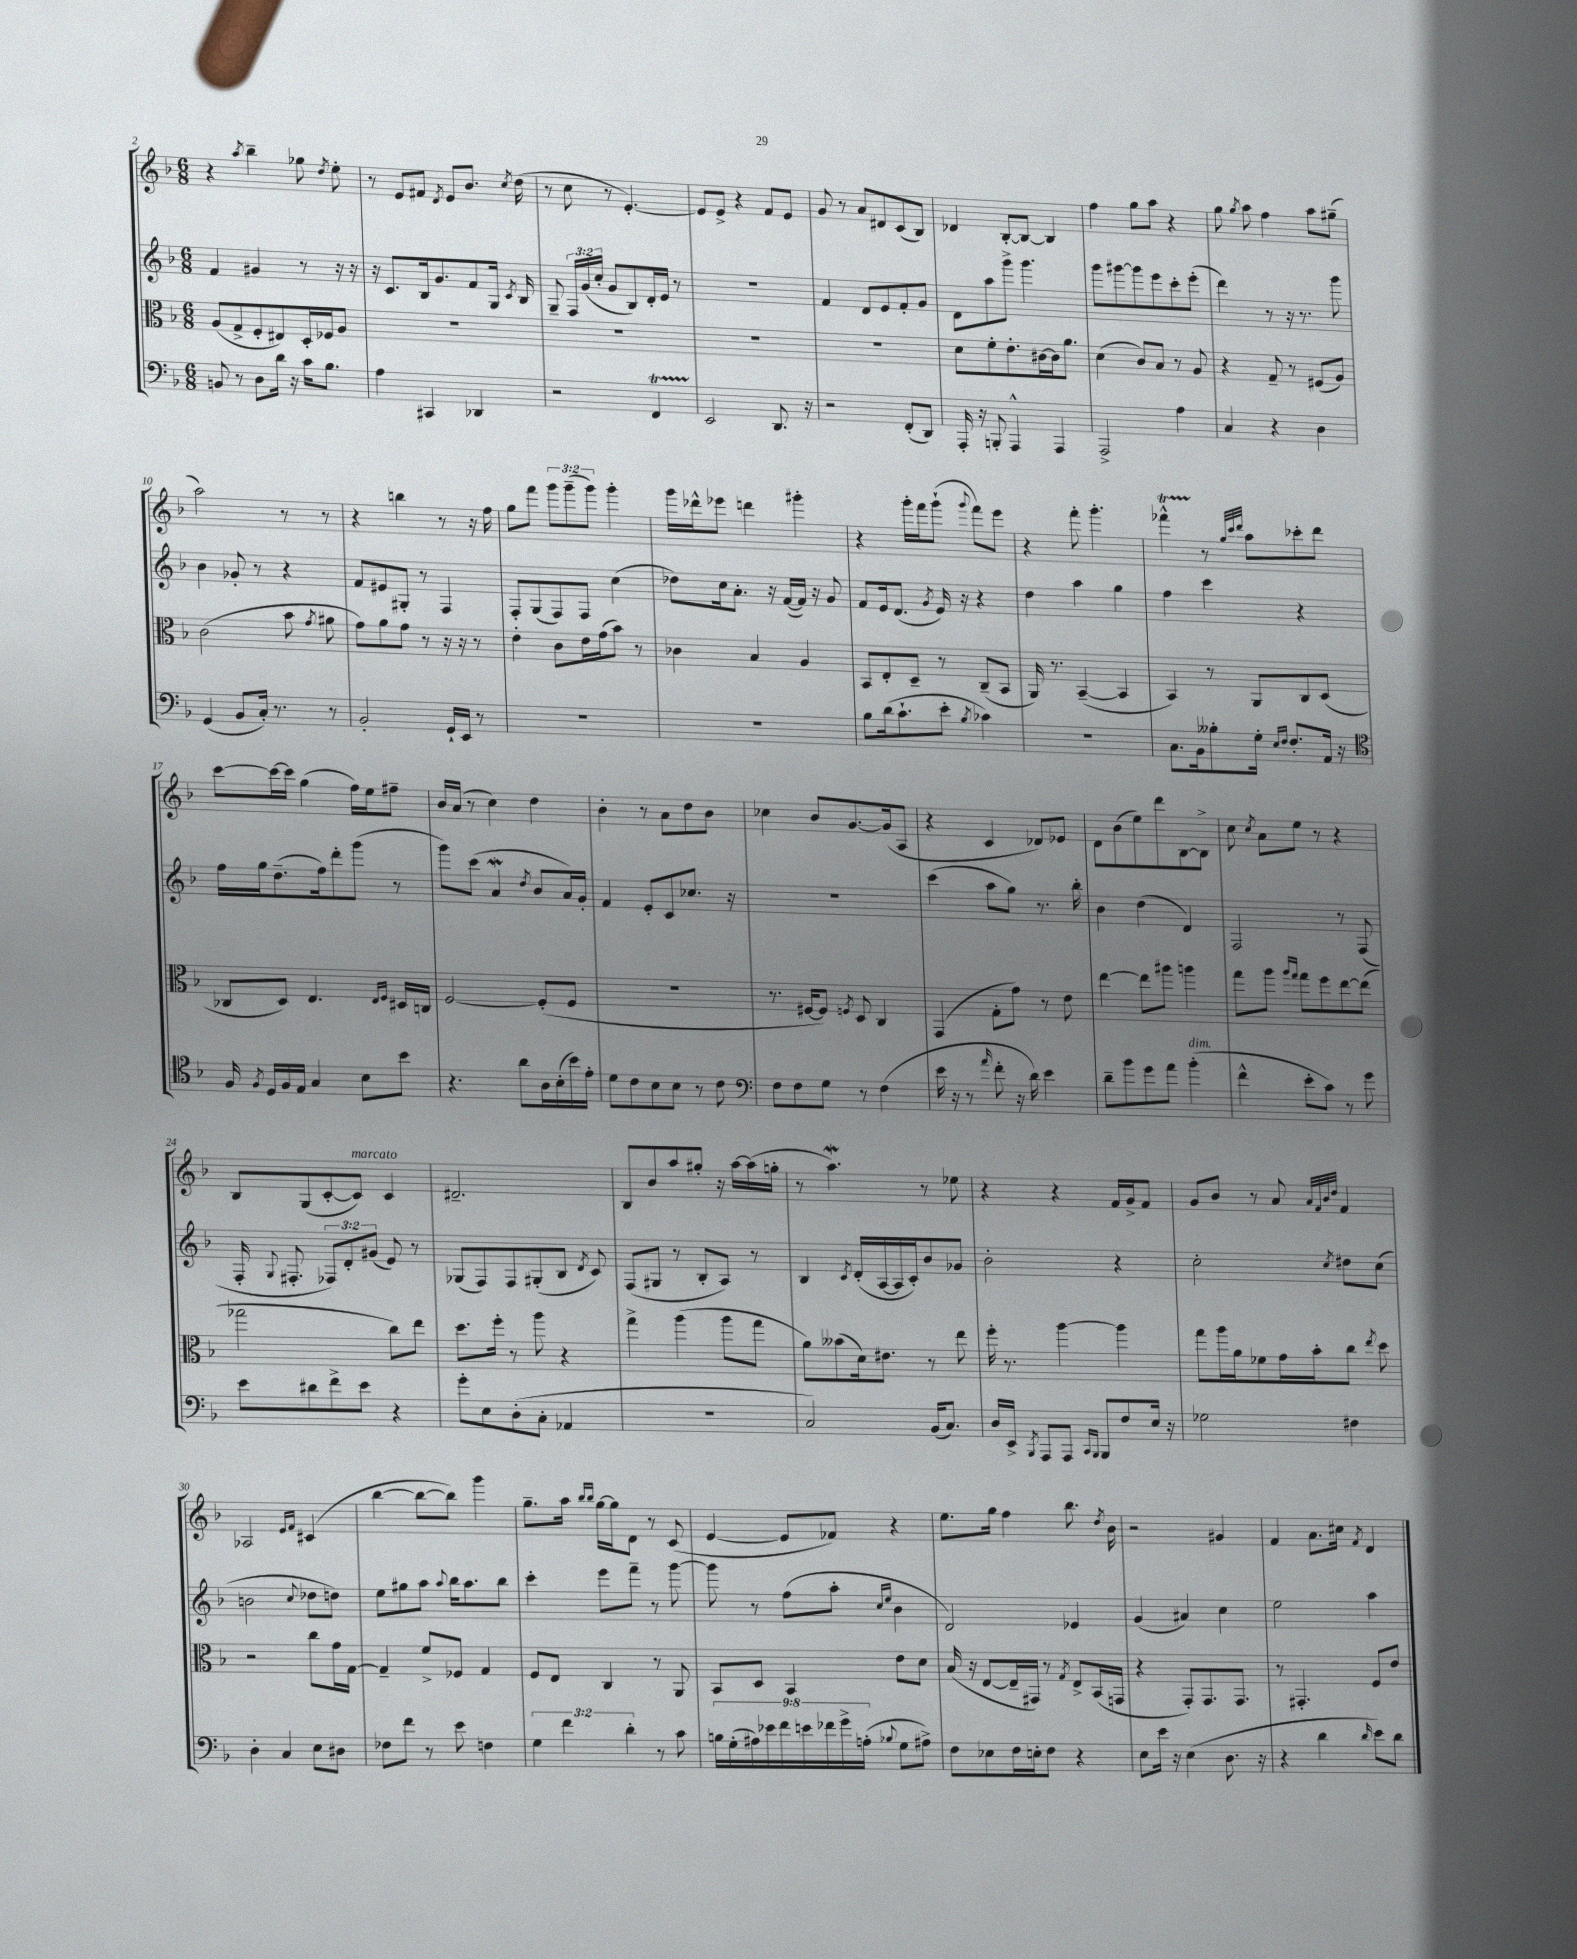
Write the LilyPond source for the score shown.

<<
\new StaffGroup <<
\new Staff = "s0" {
    \clef treble \key f \major \numericTimeSignature \time 6/8 \override Staff.TupletNumber.text = #tuplet-number::calc-fraction-text
    \autoBeamOff r4 \acciaccatura { a''8 } bes''4-- ges''8 \acciaccatura { d''8 } e''8-. |
    r8 e'8[ fis'8] \acciaccatura { d'8 } e'8[ bes'8.] \acciaccatura { c''8 } d''16( |
    r8 c''8 r8 e'4.~-.) |
    e'8[ e'8]-> r4 f'8[ e'8] |
    g'8 r8 a'8[ dis'8 c'8( bes8]) |
    des'4 bes8[~-. bes8]~ bes4 |
    f''4 g''8[ a''8] r4 |
    g''8 \acciaccatura { g''8 } a''8 f''4 a''8[ gis''8]--( |
    a''2) r8 r8 |
    r4 b''4 r8 r16 f''16 |
    g''8[ f'''8] \tuplet 3/2 { g'''8[ g'''8--( g'''8]) } g'''4-. |
    g'''16[ des'''16-^ ees'''8] d'''4 gis'''4-. |
    r4 g'''16[-. f'''16 g'''8]-!( \appoggiatura { g'''8 } f'''8[) e'''8] |
    r4 f'''8-. g'''4.-. |
    fes'''4-^\startTrillSpan r8\stopTrillSpan \grace { g''32[ c'''32 d'''32] } a''8[ ces'''8-. d'''8] |
    c'''8[~ c'''16~ c'''16] g''4( f''16[) e''16 fis''8]-- |
    bes'16[ a'16]( r8 c''4) d''4 |
    bes'4-. r8 a'8[ d''8 bes'8] |
    ces''4 bes'8[ g'8.~ g'16( a8] |
    r4 c'4 des'8[) ees'8] |
    d'8[ bes'8( e''8) d'''8 bes8~ bes8]-> |
    c''8 \acciaccatura { c''8 } a'8[ e''8] r8 r4 |
    bes8[ g8( c'8~-. c'8]^\markup { \italic "marcato" }) c'4 |
    dis'2.-- |
    bes8[ bes'8 a''8 gis''8]-. r16 a''16[~ a''16( g''16]-. |
    r8 a''4.\mordent) r8 ees''8 |
    r4 r4 f'16[ g'16-> f'8] |
    g'8[ bes'8] r8 a'8 \grace { a'32[ f'32 bes'32 d''32] } f'4 |
    aes2 \grace { e'16[ f'16] } cis'4( |
    bes''4~ bes''8[~ bes''8]) g'''4 |
    g''8.[-- a''16] \grace { bes''16[ bes''16] } g''16[~ g''16 d'8] r8 c'8( |
    e'4~ e'8[ fes'8]) r4 |
    e''8.[ g''16] f''4 bes''8. \acciaccatura { d''8 } bes'16 |
    r2 gis'4 |
    f'4 a'8.[ cis''16] \acciaccatura { f'8 } d'4 \bar "|." |
}
\new Staff = "s1" {
    \clef treble \key f \major \numericTimeSignature \time 6/8 \override Staff.TupletNumber.text = #tuplet-number::calc-fraction-text
    \autoBeamOff f'4 gis'4 r8 r16 r16 |
    r16 c'8.[ bes16 g'8. f'8 g16] \acciaccatura { c'8 } bes16 |
    g8-- \tuplet 3/2 { f16[ g'16( c''16]-. } g'8[ bes8) d'16-. e'16] r8 |
    R2. |
    f'4 d'8[ e'8 f'8-. g'8] |
    d'8[ a''8 g'''8]-> g'''4. |
    g'''8[ gis'''8~ gis'''8 e'''8 c'''8-. e'''8]-.( |
    d'''4) r8 r16 r8. g'''8 |
    bes'4 ges'8-. r8 r4 |
    f'8[ eis'8 gis8]-. r8 f4 |
    f8[-. g8( f8) f8] c''4( |
    des''8[) c''16 a'8.]-. r16 f'16[~( f'16]) r16 g'8 |
    f'8[ e'16 d'8.]( \acciaccatura { g'8 } e'16) r16 r4 |
    d''4 a''4 g''4 |
    f''4 c'''4 r4 |
    f''16[ g''16 d''8.--( f''16) d'''8-. g'''8]( r8 |
    g'''8[) c'''8]( a'4\mordent \acciaccatura { d''8 } bes'8[ a'16) g'16]-. |
    f'4 e'8[-. c'8 ces''8.] r16 |
    R2. |
    c'''4( a''8[ g''8]) r8. bes''16-. |
    bes'4 d''4( d'4) |
    f2 r8 f8( |
    f16-. \appoggiatura { g8 } fis8.-. \tuplet 3/2 { fes8[) d'8-. gis'8]( } e'8) r8 |
    ges8[( f8) f8 gis8-.( bes8] \acciaccatura { d'8 } c'8) |
    f8[( gis8] r8 bes8[-. a8]) r8 |
    bes4 \acciaccatura { c'8 } d'16[-.( a16~ a16 c'16-.) bes'8 ges'8] |
    bes'2-. r4 |
    c''2-. \acciaccatura { c''8 } dis''8[ c''8]( |
    b'2 \appoggiatura { c''8 } des''8[ d''8]) |
    e''8[ gis''8 a''8] \appoggiatura { a''8 } bes''16[ a''8. bes''8] |
    c'''4-. e'''8[ f'''8]-- r8 g'''8~ |
    g'''8 r8 f''8[( a''8]-. \grace { c''16[ e''16] } bes'4 |
    d'2) ees'4 |
    g'4( ais'4) c''4 |
    e''2 a''4 \bar "|." |
}
\new Staff = "s2" {
    \clef alto \key f \major \numericTimeSignature \time 6/8
    \autoBeamOff a8[( g8-> f8-. eis8) d16-. fes16 a8] |
    R2. |
    R2. |
    R2. |
    R2. |
    d'8[ f'8-. e'8.-. cis'16~ cis'16 a'8.] |
    d'4( c'8[) bes8] r8 a8 |
    r4 g8-- r8 fis8[( a8]) |
    c'2( bes'8 \acciaccatura { g'8 } ais'8 |
    g'8[) a'8 g'8] r8 r16 r16 r8 |
    e'4-. c'8[ e'16 g'16( bes'8]) r8 |
    ces'4 bes4 a4 |
    bes,8[ e8-. d8]-- r8 c8[--( bes,8] |
    a,16) r8. bes,4~--( bes,4 |
    bes,4) r8 a,8[ c8 d8]( |
    ces8[ d8]) e4. \grace { e16[ f16] } dis16[ c16] |
    f2~ f8[-.( f8] |
    R2. |
    r8. fis16[~ fis8]) \acciaccatura { f8 } d8 c4 |
    g,4( g8[-. g'8]) r8 e'8 |
    e''4~ e''8[ ais''8] a''4 |
    g''8[ a''8] \grace { a''16[ g''16] } g''8[ f''8 e''8~ e''8]( |
    ges''2 c''8[) e''8] |
    d''8.[ f''16]-. r8 a''8 r4 |
    g''4-> a''4( a''8[ g''8] |
    a'8[) beses'8( d'16) eis'8.] r8 e''8 |
    f''16-. r8. a''4~ a''4 |
    g''8[ a''16 a'16 fes'8 g'16 bes'16-. c''8] \acciaccatura { e''8 } d''8 |
    r2 c''8[ g'16 g16]~ |
    g4-- f'8[-> fes8] g4 |
    f8[ e8] c4 r8 a,8 |
    bes,8[ d8] bes,4 e'8[ d'8] |
    bes16( r16 e8[~ e16-- gis,16]) r8 \acciaccatura { g8 } e8[-> bes,16( g,16] |
    r4 g,8[-.) g,8. g,8.] |
    r8 gis,4.-. f8[ e'8] \bar "|." |
}
\new Staff = "s3" {
    \clef bass \key f \major \numericTimeSignature \time 6/8 \override Staff.TupletNumber.text = #tuplet-number::calc-fraction-text
    \autoBeamOff b,8 r8 d8[ d'16] r16 c'16[ bes8.] |
    a4 cis,4 des,4 |
    r2 f,4\startTrillSpan |
    e,2\stopTrillSpan d,8. r16 |
    r2 f,8[-.( d,8]) |
    a,,16-. r16 b,,8-. a,,4-^ a,,4 |
    a,,2-> a4 |
    c4 r4 d4 |
    g,4( bes,8[ c16]-.) r8. r8 |
    bes,2-. g,16[-! e,16] r8 |
    R2. |
    R2. |
    bes8[ d'16( c'8.-! e'8]-. \acciaccatura { bes8 } ces'4) |
    R2. |
    c8.[ bes,16 beses8-. g16]-. \grace { e16[ f16] } f8.[-. a,16] r16 |
    \clef tenor f16 \acciaccatura { f8 } d16[ f16 e16] g4 bes8[ bes'8] |
    r4. a'8[ a16 bes16-.( bes'16) e'16]-. |
    d'8[ c'8 bes8 bes8] r8 c'8 |
    \clef bass f8[ f8 g8] r8 f4( |
    e'16 r16 r8 \grace { a'16 } f'8-. r16 d'16) e'4 |
    d'8[-- bes'8 g'8 a'8] bes'4-.^\markup { \italic "dim." }( |
    f'4-^ e'8[-. c'8]) r8 g'8 |
    e'8[ dis'8 f'8-> e'8] r4 |
    g'8[-. e8 d8-.( c8]-. aes,4 |
    R2. |
    c2) bes,16[( c8.]) |
    d16[ e,16]-> \acciaccatura { bes,,8 } a,,8[ a,,8] \grace { c,16[ bes,,16] } bes,,8[ f8 e16] r16 |
    ges2 fis4 |
    d4-. c4 e8[ dis8] |
    fes8[ f'8] r8 e'8 f4 |
    \tuplet 3/2 { g4 f'4 d'4-. } r8 c'8 |
    \tuplet 9/8 { b16[ g16-.( ais16) ees'16 f'16 e'16 fes'16 g'16-> a16]-.( } \appoggiatura { bes8 } g8[ ais8]->) |
    f8[ ees8 f16 e16-. f8] r4 |
    e8[ e'16] r16 e4( d8. r16 |
    r4 d'4 \grace { d'16 } e'8[) d'8] \bar "|." |
}
>>
>>
\layout { \context { \Score currentBarNumber = #2 } }
